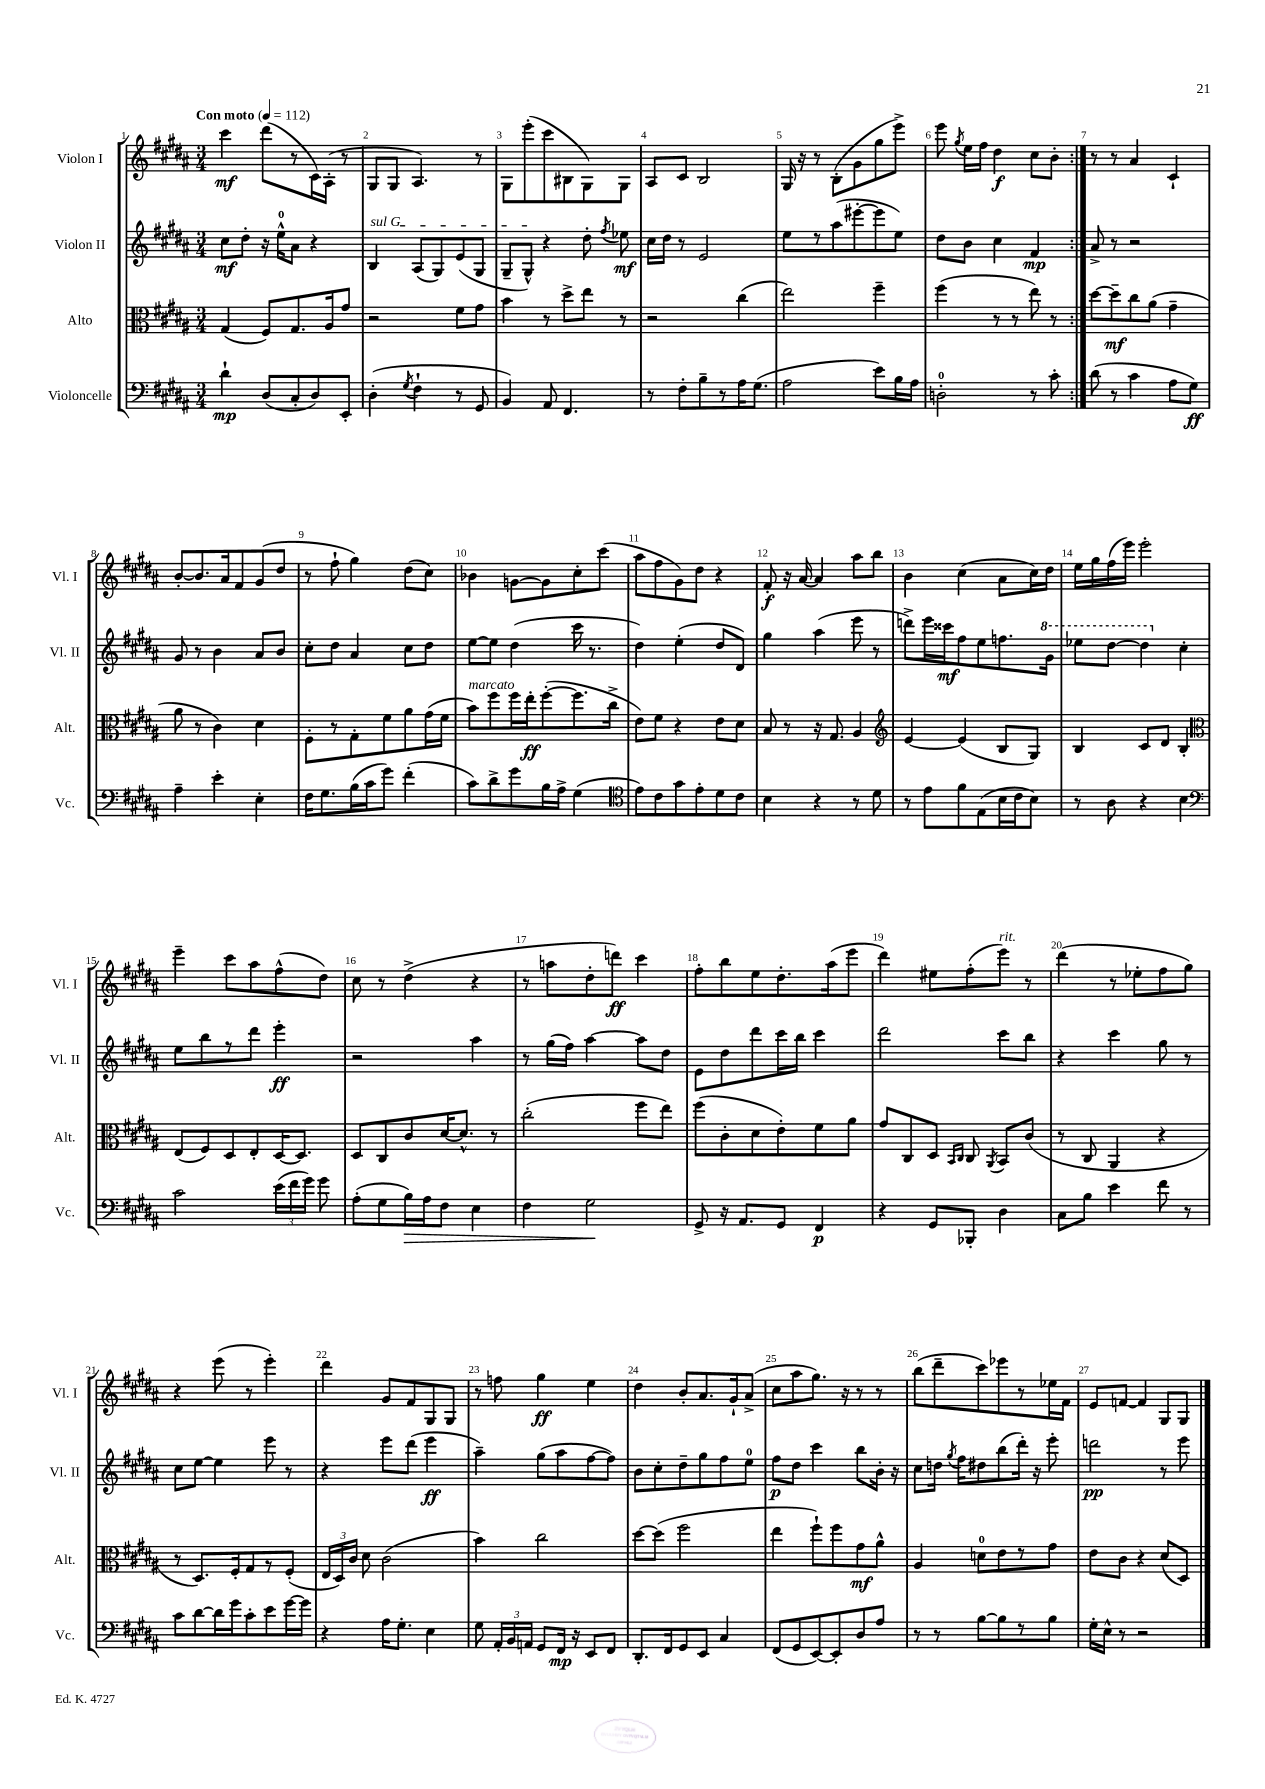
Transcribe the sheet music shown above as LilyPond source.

<<
\new StaffGroup <<
\new Staff = "s0" \with { instrumentName = "Violon I" shortInstrumentName = "Vl. I" } {
    \clef treble \key b \major \numericTimeSignature \time 3/4 \tempo "Con moto" 4 = 112
    \autoBeamOff \repeat volta 2 { cis'''4\mf dis'''8[( r8 cis'16) ais16]-.( r8 |
    gis8[ gis8] ais4.) r8 |
    gis8[ e'''8-.( cis'''8 bis8 gis8) gis8] |
    ais8[ cis'8] b2 |
    gis16 r16 r8 b8[-.( gis'8 gis''8 e'''8]->) |
    e'''8 \acciaccatura { gis''8 } e''16[ fis''16] dis''4\f cis''8[ b'8]-. | }
    r8 r8 ais'4 cis'4-! |
    b'8[~-. b'8. ais'16 fis'8 gis'8( dis''8] |
    r8 fis''8-! gis''4) dis''8[( cis''8]) |
    bes'4 g'8[~ g'8 cis''8-. cis'''8]( |
    ais''8[ fis''8 gis'8) dis''8] r4 |
    fis'8-.\f r16 ais'16~ ais'4 ais''8[ b''8] |
    b'4 cis''4( ais'8[ cis''16) dis''16] |
    e''16[ gis''16 fis''16( e'''16]) e'''2-. |
    e'''4-- cis'''8[ ais''8 fis''8-^( dis''8]) |
    cis''8 r8 dis''4->( r4 |
    r8 a''8[ dis''8-. d'''8]\ff) cis'''4 |
    fis''8[-. b''8 e''8 dis''8.-. ais''16( e'''8] |
    dis'''4) eis''8[ fis''8-.( e'''8]^\markup { \italic "rit." }) r8 |
    dis'''4( r8 ees''8[-. fis''8 gis''8]) |
    r4 e'''8( r8 e'''4-.) |
    dis'''4 gis'8[ fis'8 gis8 gis8] |
    r8 f''8 gis''4\ff e''4 |
    dis''4 b'8[-. ais'8. gis'16-! ais'8]->( |
    cis''8[ ais''8 gis''8.]) r16 r8 r8 |
    b''8[( dis'''8-- cis'''8) ees'''8 r8 ees''16 fis'16] |
    e'8[ f'8]~ f'4 gis8[ gis8] \bar "|." |
}
\new Staff = "s1" \with { instrumentName = "Violon II" shortInstrumentName = "Vl. II" } {
    \clef treble \key b \major \numericTimeSignature \time 3/4
    \autoBeamOff \repeat volta 2 { cis''8[\mf dis''8]-. r16 e''16[-0-^ ais'8] r4 |
    \once \override TextSpanner.bound-details.left.text = \markup { \italic "sul G" } b4\startTextSpan ais8[( gis8) e'8( gis8] |
    gis8[-- gis8]-^\stopTextSpan) r4 dis''8-. \acciaccatura { fis''8 } ees''8\mf |
    cis''16[ dis''16] r8 e'2 |
    e''8[ r8 ais''8( eis'''8~-. eis'''8 e''8]) |
    dis''8[ b'8] cis''4 fis'4\mp | }
    ais'8-> r8 r2 |
    gis'8 r8 b'4 ais'8[ b'8] |
    cis''8[-. dis''8] ais'4 cis''8[ dis''8] |
    e''8[~ e''8] dis''4( cis'''16 r8. |
    dis''4) e''4-.( dis''8[ dis'8]) |
    gis''4 ais''4( e'''8 r8 |
    d'''8[->) e'''16 cisis'''16\mf fis''8 e''8 f''8. \ottava #1 gis''16] |
    ees'''8[ dis'''8]~ dis'''4 \ottava #0 cis''4-. |
    e''8[ b''8 r8 dis'''8] e'''4-.\ff |
    r2 ais''4 |
    r8 gis''16[( fis''16]) ais''4~ ais''8[ dis''8] |
    e'8[ dis''8 dis'''8 cis'''16 b''16] cis'''4 |
    dis'''2 cis'''8[ b''8] |
    r4 cis'''4 gis''8 r8 |
    cis''8[ e''8]~ e''4 e'''8 r8 |
    r4 e'''8[ dis'''8]( e'''4\ff |
    ais''4--) gis''8[( ais''8 fis''8~ fis''8]) |
    b'8[ cis''8-. dis''8-- gis''8 fis''8 e''8]-0 |
    fis''8[\p dis''8] cis'''4 b''8[ b'16]-. r16 |
    cis''8[ d''16] \acciaccatura { gis''8 } fis''16[ dis''8 b''8( dis'''16]-.) r16 e'''8-. |
    d'''2\pp r8 e'''8 \bar "|." |
}
\new Staff = "s2" \with { instrumentName = "Alto" shortInstrumentName = "Alt." } {
    \clef alto \key b \major \numericTimeSignature \time 3/4
    \autoBeamOff \repeat volta 2 { gis4( fis8[) gis8. ais16 gis'8] |
    r2 fis'8[ gis'8] |
    b'4 r8 dis''8[-> e''8] r8 |
    r2 cis''4( |
    e''2) fis''4-- |
    fis''4( r8 r8 e''8) r8 | }
    dis''8[~ dis''8--\mf cis''8 ais'8]( gis'4-- |
    ais'8 r8 cis'4) dis'4 |
    fis8[-. r8 gis8-. fis'8 ais'8 gis'16( fis'16] |
    b'8[^\markup { \italic "marcato" }) fis''8 fis''16 e''16-.\ff fis''8~-.( fis''8. cis''16]-> |
    e'8[) fis'8] r4 e'8[ dis'8] |
    b8 r8 r16 gis8. ais4 |
    \clef treble e'4~ e'4( b8[ gis8]) |
    b4 cis'8[ dis'8] b4-. |
    \clef alto e8[( fis8) dis8 e8-. dis16~ dis8.] |
    dis8[ cis8 cis'8 dis'16~ dis'8.]-^ r8 |
    cis''2-.( fis''8[ e''8]) |
    fis''8[( cis'8-. dis'8 e'8-.) fis'8 ais'8] |
    gis'8[ cis8 dis8] \grace { b,16[ cis16] } cis8 \acciaccatura { ais,8 } b,8[ cis'8]( |
    r8 cis8 ais,4 r4 |
    r8 dis8.[) fis16-. gis8 r8 fis8]-.( |
    \tuplet 3/2 { e16[ dis16) cis'16] } dis'8 cis'2( |
    b'4) cis''2 |
    dis''8[~ dis''8]( fis''2 |
    e''4 fis''8[-!) fis''8 gis'8\mf ais'8]-^ |
    ais4 d'8[-0 e'8 r8 gis'8] |
    e'8[ cis'8] r4 dis'8[( dis8]) \bar "|." |
}
\new Staff = "s3" \with { instrumentName = "Violoncelle" shortInstrumentName = "Vc." } {
    \clef bass \key b \major \numericTimeSignature \time 3/4
    \autoBeamOff \repeat volta 2 { dis'4-!\mp dis8[( cis8-. dis8) e,8]-. |
    dis4-.( \acciaccatura { gis8 } fis4-! r8 gis,8 |
    b,4) ais,8 fis,4. |
    r8 fis8[-. b8-- r8 ais16 gis8.]( |
    ais2 e'8[) b16 ais16] |
    d2-0-. r8 cis'8-. | }
    dis'8( r8 cis'4 ais8[ gis8]\ff) |
    ais4-- e'4-. e4-. |
    fis16[ gis8. b16( cis'16 gis'8]) fis'4-.( |
    cis'8[) dis'8-> gis'8 b16 ais16]-> gis4( |
    \clef tenor e'8[) cis'8 gis'8 e'8-. dis'8 cis'8] |
    b4 r4 r8 dis'8 |
    r8 e'8[ fis'8 e8( b16 cis'16 b8]) |
    r8 ais8 r4 b4 |
    \clef bass cis'2 \tuplet 3/2 { e'16[( fis'16 gis'16]) } gis'8 |
    ais8[-.( gis8 b16\>) ais16 fis8] e4 |
    fis4 gis2\! |
    gis,8-> r16 ais,8.[ gis,8] fis,4\p |
    r4 gis,8[ bes,,8]-. dis4 |
    cis8[ b8] e'4 fis'8 r8 |
    cis'8[ dis'8~ dis'16 gis'16 cis'8-. e'8 gis'16~ gis'16] |
    r4 ais16[ gis8.]-. e4 |
    gis8 \tuplet 3/2 { ais,16[-. b,16 a,16] } gis,8[ fis,16]\mp r16 e,8[ fis,8] |
    dis,8.[-. fis,16 gis,8 e,8] cis4 |
    fis,8[( gis,8 e,8~) e,8-. dis8 ais8] |
    r8 r8 b8[~ b8 r8 b8] |
    gis16[-. e16]-^ r8 r2 \bar "|." |
}
>>
>>
\layout { \context { \Score \override BarNumber.break-visibility = ##(#f #t #t) barNumberVisibility = #all-bar-numbers-visible } }
